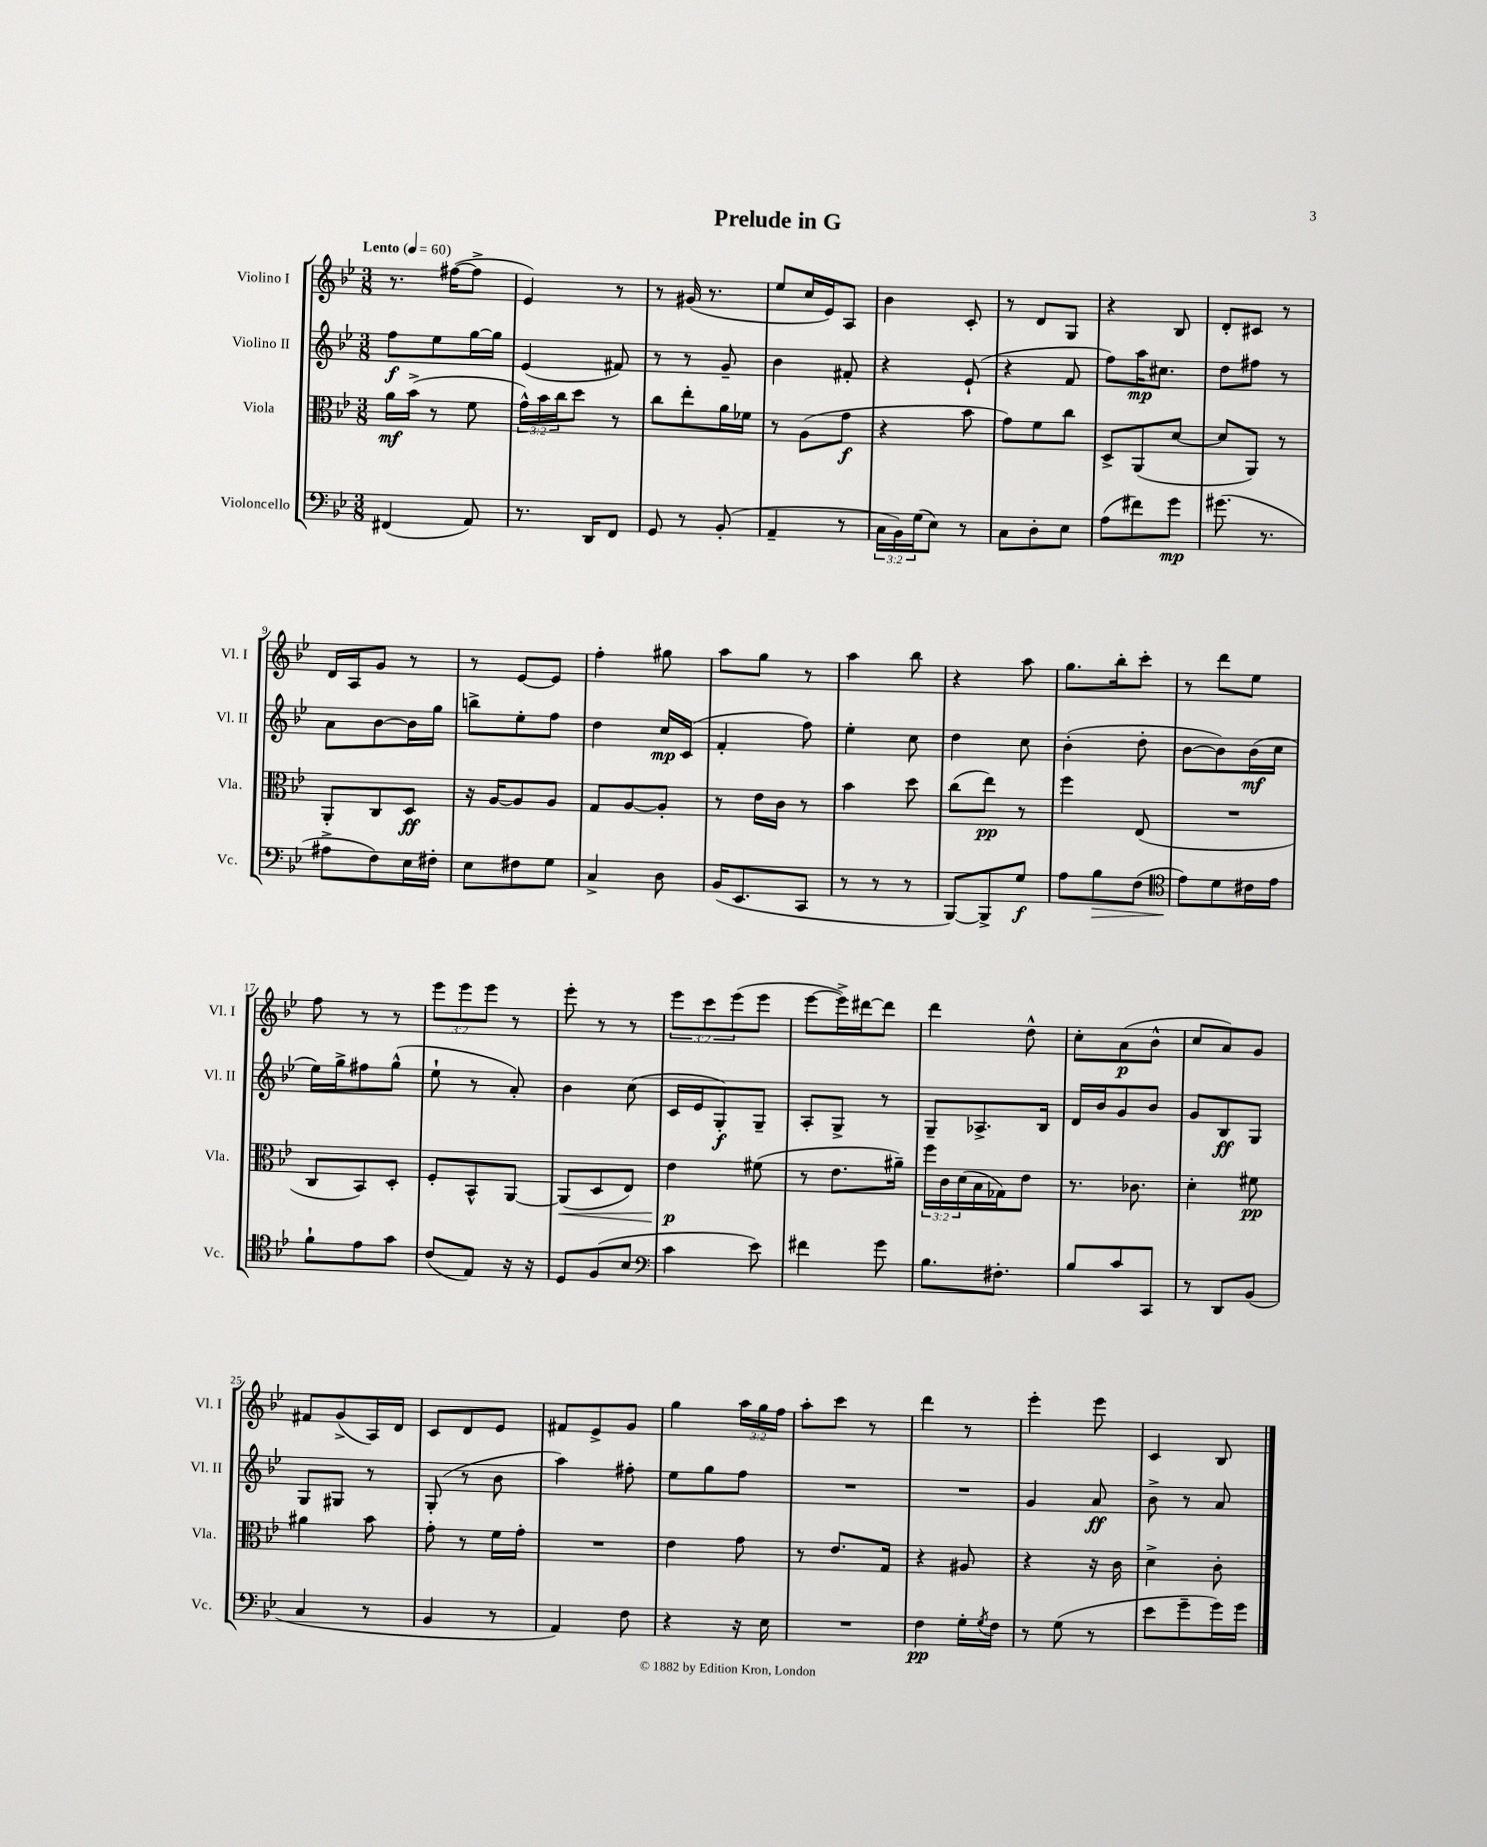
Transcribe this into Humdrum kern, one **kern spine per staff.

**kern	**dynam	**kern	**dynam	**kern	**dynam	**kern	**dynam
*part4	*part4	*part3	*part3	*part2	*part2	*part1	*part1
*staff4	*staff4	*staff3	*staff3	*staff2	*staff2	*staff1	*staff1
*I"Violoncello	*	*I"Viola	*	*I"Violino II	*	*I"Violino I	*
*I'Vc.	*	*I'Vla.	*	*I'Vl. II	*	*I'Vl. I	*
*clefF4	*	*clefC3	*	*clefG2	*	*clefG2	*
*k[b-e-]	*	*k[b-e-]	*	*k[b-e-]	*	*k[b-e-]	*
*M3/8	*	*M3/8	*	*M3/8	*	*M3/8	*
*MM60	*	*MM60	*	*MM60	*	*MM60	*
=1	=1	=1	=1	=1	=1	=1	=1
!	!	!	!	!	!	!LO:TX:a:B:t=Lento	!
(4FF#X/	.	16a\LL	mf	8ff\L	f	8.r	.
.	.	(16b-^\JJ	.	.	.	.	.
.	.	8r	.	8ee-\	.	.	.
.	.	.	.	.	.	([16ff#X\KL	.
8AA/)	.	8f\	.	[16gg\L	.	8ff#^\J]	.
.	.	.	.	16gg\JJ]	.	.	.
=2	=2	=2	=2	=2	=2	=2	=2
8.r	.	24g^^\LL)	.	(4e-/	.	4e-/)	.
.	.	24b-\	.	.	.	.	.
.	.	24cc\J	.	.	.	.	.
.	.	8dd\J	.	.	.	.	.
16DD/KL	.	.	.	.	.	.	.
8FF/J	.	8r	.	8f#X/)	.	8r	.
=3	=3	=3	=3	=3	=3	=3	=3
8GG/	.	8cc\L	.	8r	.	8r	.
8r	.	8ee-'\	.	8r	.	(16g#X/	.
.	.	.	.	.	.	8.r	.
(8BB-'/	.	16a\L	.	8g~/	.	.	.
.	.	16f-X\JJ	.	.	.	.	.
=4	=4	=4	=4	=4	=4	=4	=4
4AA~/	.	8r	.	4b-\	.	8ee-/L	.
.	.	(8A\L	.	.	.	16cc/L	.
.	.	.	.	.	.	16e-/J)	.
8r	.	8g\J	f	8f#X'/	.	8A/J	.
=5	=5	=5	=5	=5	=5	=5	=5
24C\LL	.	4r	.	4r	.	4b-\	.
24BB-\)	.	.	.	.	.	.	.
(24G\J	.	.	.	.	.	.	.
8E-\J)	.	.	.	.	.	.	.
8r	.	8b-\	.	(8e-`/	.	8c'/	.
=6	=6	=6	=6	=6	=6	=6	=6
8C\L	.	8g\L)	.	4r	.	8r	.
8D'\	.	8f\	.	.	.	8d/L	.
8E-\J	.	8cc\J	.	8f/	.	8G/J	.
=7	=7	=7	=7	=7	=7	=7	=7
(8A\L	.	8D^/L	.	8ff\L)	.	4r	.
8f#X\)	.	(8AA/	.	16aa\K	mp	.	.
.	.	.	.	8.cc#X\J	.	.	.
8g\J	mp	[8d/J	.	.	.	8B-/	.
=8	=8	=8	=8	=8	=8	=8	=8
(8.g#X\	.	8d/L]	.	8dd\L	.	8d'/L	.
.	.	8AA/J)	.	8ff#X\J	.	8c#X/J	.
8.r	.	.	.	.	.	.	.
.	.	8r	.	8r	.	8r	.
!!LO:LB:g=z
=9	=9	=9	=9	=9	=9	=9	=9
8A#X^\L	.	8AA'/L	.	8a\L	.	16d/LL	.
.	.	.	.	.	.	16A/J	.
8F\)	.	8C/	.	[8b-\	.	8g/J	.
16E-\L	.	8D/J	ff	16b-\L]	.	8r	.
16F#X'\JJ	.	.	.	16gg\JJ	.	.	.
=10	=10	=10	=10	=10	=10	=10	=10
8E-\L	.	16r	.	8bbn^\L	.	8r	.
.	.	[16A/KL	.	.	.	.	.
8F#X\	.	8A/]	.	8ee-'\	.	[8e-/L	.
8G\J	.	8A/J	.	8ff\J	.	8e-/J]	.
=11	=11	=11	=11	=11	=11	=11	=11
4C^/	.	8G/L	.	4dd\	.	4ff'\	.
.	.	[8A/	.	.	.	.	.
8D\	.	8A'/J]	.	16cc/LL	mp	8gg#X\	.
.	.	.	.	(16c/JJ	.	.	.
=12	=12	=12	=12	=12	=12	=12	=12
(16BB-/KL	.	8r	.	4f'/	.	8aa\L	.
8.EE-/	.	.	.	.	.	.	.
.	.	16e-\LL	.	.	.	8gg\J	.
.	.	16c\JJ	.	.	.	.	.
8CC/J	.	8r	.	8ff\)	.	8r	.
=13	=13	=13	=13	=13	=13	=13	=13
8r	.	4b-\	.	4ee-'\	.	4aa\	.
8r	.	.	.	.	.	.	.
8r	.	8dd\	.	8cc\	.	8bb-\	.
=14	=14	=14	=14	=14	=14	=14	=14
[8BBB-/L)	.	(8cc\L	.	4dd\	.	4r	.
8BBB-^/]	.	8ee-\J)	pp	.	.	.	.
8G/J	f	8r	.	8cc\	.	8aa\	.
=15	=15	=15	=15	=15	=15	=15	=15
8A\L	.	4ff\	.	(4b-'\	.	8.gg\L	.
!	!LO:HP:b	!	!	!	!	!	!
8B-\	>	.	.	.	.	.	.
.	.	.	.	.	.	16bb-'\k	.
(8F\J	.	(8E-/	.	8dd'\	.	8ccc'\J	.
=16	=16	=16	=16	=16	=16	=16	=16
*clefC4	*	*	*	*	*	*	*
8e-\L)	.	4.r	.	[8b-\L	.	8r	.
8d\	]	.	.	8b-\])	.	8ddd\L	.
16c#X\L	.	.	.	(16b-\L	mf	8ee-\J	.
16e-\JJ	.	.	.	16cc\JJ	.	.	.
!!LO:LB:g=z
=17	=17	=17	=17	=17	=17	=17	=17
8f`\L	.	8C/L	.	16ee-\LL)	.	8ff\	.
.	.	.	.	16gg^\J	.	.	.
8e-\	.	8BB-/)	.	8ff#X\	.	8r	.
8g\J	.	8D'/J	.	(8gg^^\J	.	8r	.
=18	=18	=18	=18	=18	=18	=18	=18
(8c/L	.	8F'/L	.	8ee-`\	.	12eee-\L	.
.	.	.	.	.	.	12eee-\	.
8E-/J)	.	8BB-^^/	.	8r	.	.	.
.	.	.	.	.	.	12eee-\J	.
16r	.	[8AA/J	.	8a'/)	.	8r	.
16r	.	.	.	.	.	.	.
=19	=19	=19	=19	=19	=19	=19	=19
!	!	!	!LO:HP:b	!	!	!	!
8D/L	.	(8AA/L]	<	4b-\	.	8eee-'\	.
(8F/	.	8D/	.	.	.	8r	.
8B-/J	.	8E-/J)	.	(8cc\	.	8r	.
=20	=20	=20	=20	=20	=20	=20	=20
*clefF4	*	*	*	*	*	*	*
4c\	.	4e-\	p	16c/LL	.	12eee-\L	.
.	.	.	.	16e-/J	.	.	.
.	.	.	.	.	.	12ccc\	.
.	.	.	.	8G'/)	f	.	.
.	.	.	.	.	.	(12eee-\	.
8e-\)	.	(8f#X\	[	8G~/J	.	8eee-\J	.
=21	=21	=21	=21	=21	=21	=21	=21
4f#X\	.	8r	.	8A'/L	.	[8eee-\L	.
.	.	8.e-\L	.	8G^/J	.	16eee-^\L])	.
.	.	.	.	.	.	[16ddd#X\J	.
8g\	.	.	.	8r	.	8ddd#\J]	.
.	.	16a#X~\Jk)	.	.	.	.	.
=22	=22	=22	=22	=22	=22	=22	=22
8.B-\L	.	24ff\LL	.	8G~/L	.	4ddd\	.
.	.	24c\	.	.	.	.	.
.	.	(24d\	.	.	.	.	.
.	.	16B-\	.	8.A-X^/	.	.	.
8.F#X'\J	.	16G-X\J)	.	.	.	.	.
.	.	8e-\J	.	.	.	8dd^^\	.
.	.	.	.	16B-/Jk	.	.	.
=23	=23	=23	=23	=23	=23	=23	=23
8B-/L	.	8.r	.	16d/LL	.	8cc'\L	.
.	.	.	.	16b-/J	.	.	.
8c/	.	.	.	8g/	.	(8a\	p
.	.	8.c-X\	.	.	.	.	.
8CC/J	.	.	.	8b-/J	.	8b-^^\J	.
=24	=24	=24	=24	=24	=24	=24	=24
8r	.	4d'\	.	8g/L	.	8cc/L	.
8DD/L	.	.	.	8B-/	ff	8a/)	.
(8BB-/J	.	8f#X\	pp	8G/J	.	8g/J	.
!!LO:LB:g=z
=25	=25	=25	=25	=25	=25	=25	=25
4C/	.	4a#X\	.	8G/L	.	8f#X/L	.
.	.	.	.	8G#X/J	.	(8g^/	.
8r	.	8b-\	.	8r	.	16A/L)	.
.	.	.	.	.	.	16d/JJ	.
=26	=26	=26	=26	=26	=26	=26	=26
4BB-/	.	8g'\	.	(8G'/	.	8c/L	.
.	.	8r	.	8r	.	8d/	.
8r	.	16f\LL	.	8b-\	.	8e-/J	.
.	.	16g'\JJ	.	.	.	.	.
=27	=27	=27	=27	=27	=27	=27	=27
4AA/)	.	4.r	.	4aa\)	.	8f#X/L	.
.	.	.	.	.	.	8e-^/	.
8F\	.	.	.	8ff#X'\	.	8g/J	.
=28	=28	=28	=28	=28	=28	=28	=28
4r	.	4e-\	.	8ee-\L	.	4gg\	.
.	.	.	.	8gg\	.	.	.
16r	.	8g\	.	8ff\J	.	24aa\LL	.
.	.	.	.	.	.	24gg\	.
16E-\	.	.	.	.	.	.	.
.	.	.	.	.	.	24ff\JJ	.
=29	=29	=29	=29	=29	=29	=29	=29
4.r	.	8r	.	4.r	.	8aa'\L	.
.	.	8.e-/L	.	.	.	8ccc\J	.
.	.	.	.	.	.	8r	.
.	.	16G/Jk	.	.	.	.	.
=30	=30	=30	=30	=30	=30	=30	=30
4F\	pp	4r	.	4.r	.	4ddd\	.
16G'\LL	.	8A#X/	.	.	.	8r	.
8qG/	.	.	.	.	.	.	.
16F\JJ	.	.	.	.	.	.	.
=31	=31	=31	=31	=31	=31	=31	=31
8r	.	4r	.	4g/	.	4eee-'\	.
(8G\	.	.	.	.	.	.	.
8r	.	16r	.	8a/	ff	8eee-\	.
.	.	16c\	.	.	.	.	.
=32	=32	=32	=32	=32	=32	=32	=32
8e-\L	.	4d^\	.	8b-^\	.	4c/	.
8g~\	.	.	.	8r	.	.	.
16g\L)	.	8c'\	.	8a/	.	8B-/	.
16g\JJ	.	.	.	.	.	.	.
==	==	==	==	==	==	==	==
*-	*-	*-	*-	*-	*-	*-	*-
